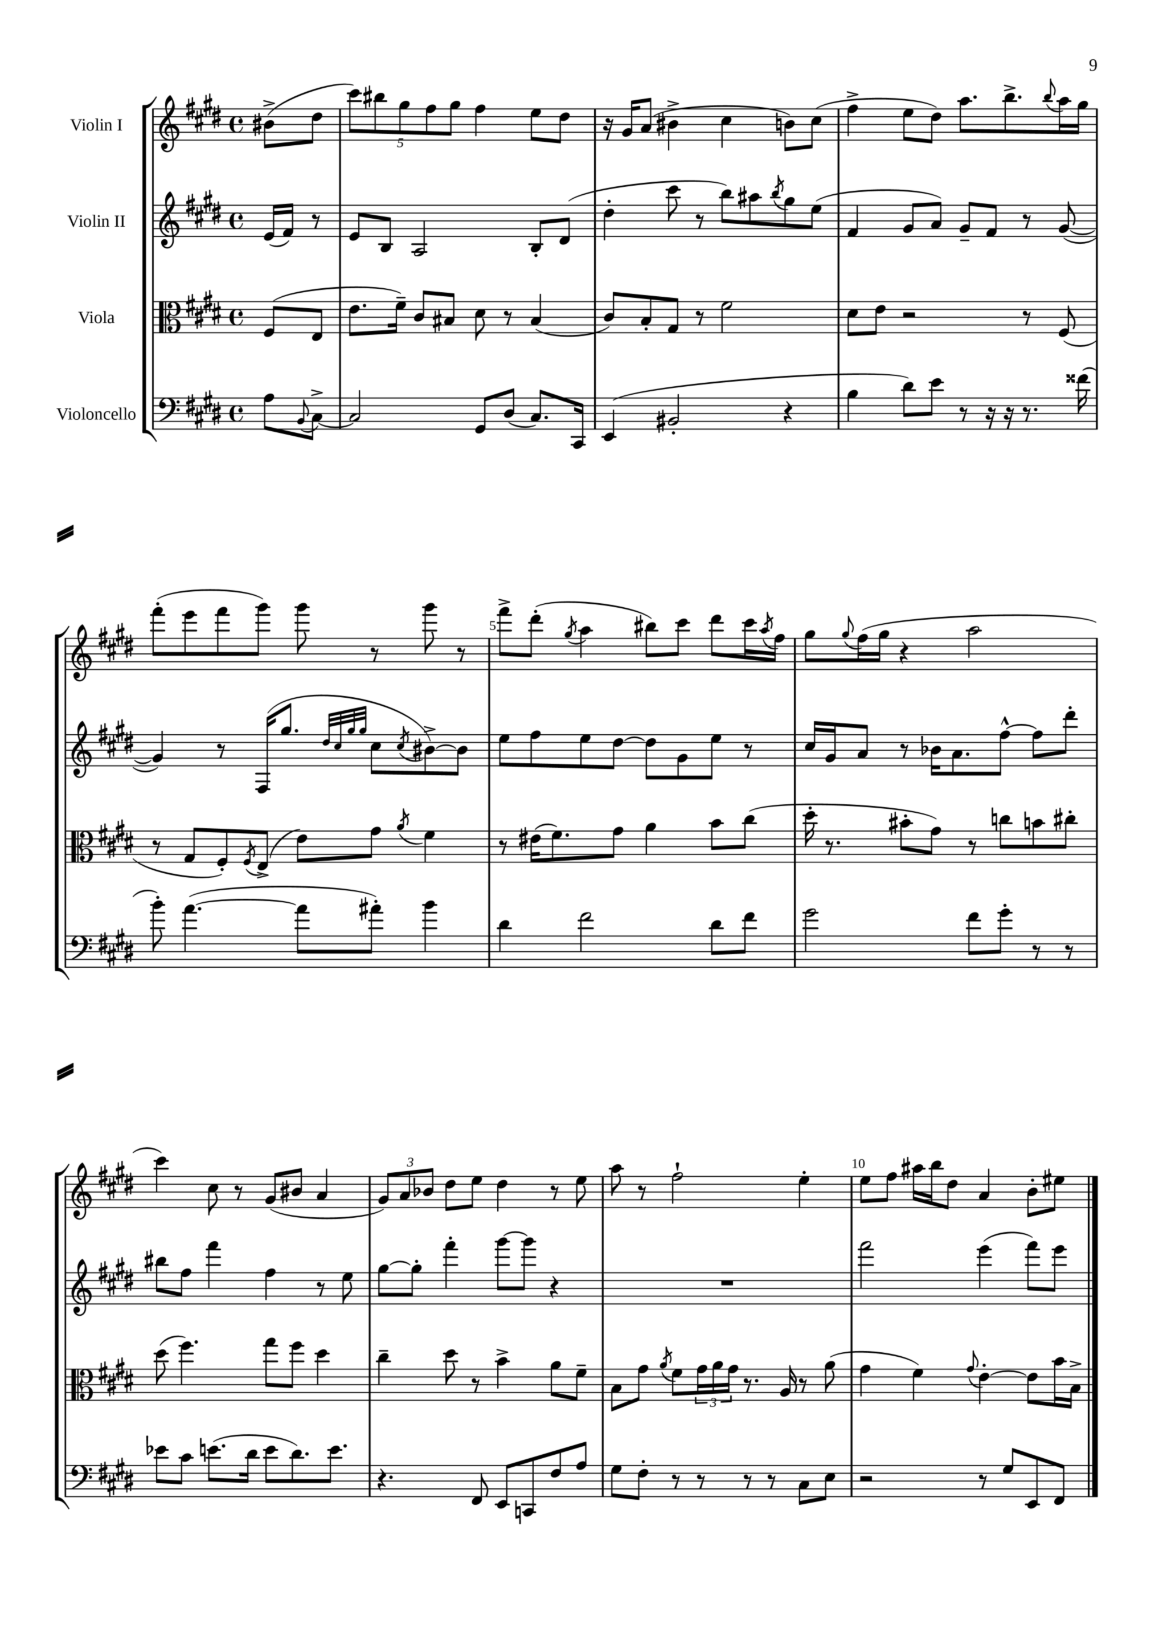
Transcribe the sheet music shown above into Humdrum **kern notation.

**kern	**kern	**kern	**kern
*staff4	*staff3	*staff2	*staff1
*clefF4	*clefC3	*clefG2	*clefG2
*k[f#c#g#d#]	*k[f#c#g#d#]	*k[f#c#g#d#]	*k[f#c#g#d#]
*M4/4	*M4/4	*M4/4	*M4/4
*met(c)	*met(c)	*met(c)	*met(c)
8A	(8F#	(16e	(8b#^
.	.	16f#)	.
8qqBB	.	.	.
[8C#^	8E	8r	8dd#
=	=	=	=
2C#]	8.e	8e	10ccc#)
.	.	.	10bb#
.	.	8B	.
.	16f#~)	.	.
.	.	.	10gg#
.	8c#	2A	.
.	.	.	10ff#
.	8B#	.	.
.	.	.	10gg#
8GG#	8d#	.	4ff#
(8D#	8r	.	.
8.C#)	(4B#	8B'	8ee
.	.	(8d#	8dd#
16CC#	.	.	.
=	=	=	=
(4EE	8c#)	4dd#'	16r
.	.	.	16g#
.	8B'	.	(8a
2BB#'	8G#	8ccc#	4b#^
.	8r	8r	.
.	2f#	8bb)	4cc#
.	.	8aa#	.
.	.	8qbb	.
4r	.	8gg#	8b)
.	.	(8ee	(8cc#
=	=	=	=
4B	8d#	4f#	4ff#^
.	8e	.	.
8d#)	2r	8g#	8ee
8e	.	8a)	8dd#)
8r	.	8g#~	8.aa
16r	.	8f#	.
16r	.	.	8.bb^
8.r	8r	8r	.
.	.	.	8qqbb
.	(8F#	([8g#	16aa
(16f##	.	.	16gg#
=	=	=	=
8b')	8r	4g#])	(8fff#'
([4.a	8G#	.	8eee
.	8F#')	8r	8fff#
.	8qF#	.	.
.	(8E^	(16F#	8ggg#)
.	.	8.gg#	.
8a]	8e)	.	8ggg#
.	.	32qqdd#	.
.	.	32qqcc#	.
.	.	32qqgg#	.
.	.	32qqgg#	.
8a#')	8g#	8cc#	8r
.	8qa	8qcc#	.
4b	4f#	[8b#^)	8ggg#
.	.	8b#]	8r
=	=	=	=
4d#	8r	8ee	8fff#^
.	(16e#	8ff#	(8ddd#'
.	8.f#)	.	.
.	.	.	8qgg#
2f#	.	8ee	4aa
.	8g#	[8dd#	.
.	4a	8dd#]	8bb#)
.	.	8g#	8ccc#
8d#	8b	8ee	8ddd#
8f#	(8cc#	8r	16ccc#
.	.	.	8qaa
.	.	.	16ff#
=	=	=	=
2g#	16dd#'	16cc#	8gg#
.	8.r	16g#	.
.	.	.	8qqgg#
.	.	8a	(16ff#
.	.	.	16gg#
.	8b#'	8r	4r
.	8g#)	16b-	.
.	.	8.a	.
8f#	8r	.	2aa
8g#'	8cc	[8ff#^^	.
8r	8b	8ff#]	.
8r	8cc#'	8ddd#'	.
=	=	=	=
8e-	(8dd#	8bb#	4ccc#)
8c#	4.ff#)	8ff#	.
(8.e	.	4fff#	8cc#
.	.	.	8r
16d#	.	.	.
8e	8gg#	4ff#	(8g#
8.d#)	8ff#	.	8b#
.	4dd#	8r	4a
8.e	.	.	.
.	.	8ee	.
=	=	=	=
4.r	4cc#~	[8gg#	12g#)
.	.	.	12a
.	.	8gg#']	.
.	.	.	12b-
.	8dd#	4fff#'	8dd#
8FF#	8r	.	8ee
8EE	4b^	[8ggg#	4dd#
8CC	.	8ggg#]	.
8F#	8a	4r	8r
8A	8f#~	.	8ee
=	=	=	=
8G#	8B	1r	8aa
8F#'	8g#	.	8r
.	8qa	.	.
8r	8f#	.	2ff#`
8r	24g#	.	.
.	24a	.	.
.	24g#	.	.
8r	8.r	.	.
8r	.	.	.
.	16A	.	.
8C#	8r	.	4ee'
8E	(8a	.	.
=	=	=	=
2r	4g#	2fff#	8ee
.	.	.	8ff#
.	4f#)	.	16aa#
.	.	.	16bb
.	.	.	8dd#
.	8qqg#	.	.
8r	[4e'	(4eee	4a
8G#	.	.	.
8EE	8e]	8fff#)	8b'
8FF#	16b	8eee	8ee#
.	16B^	.	.
==	==	==	==
*-	*-	*-	*-
